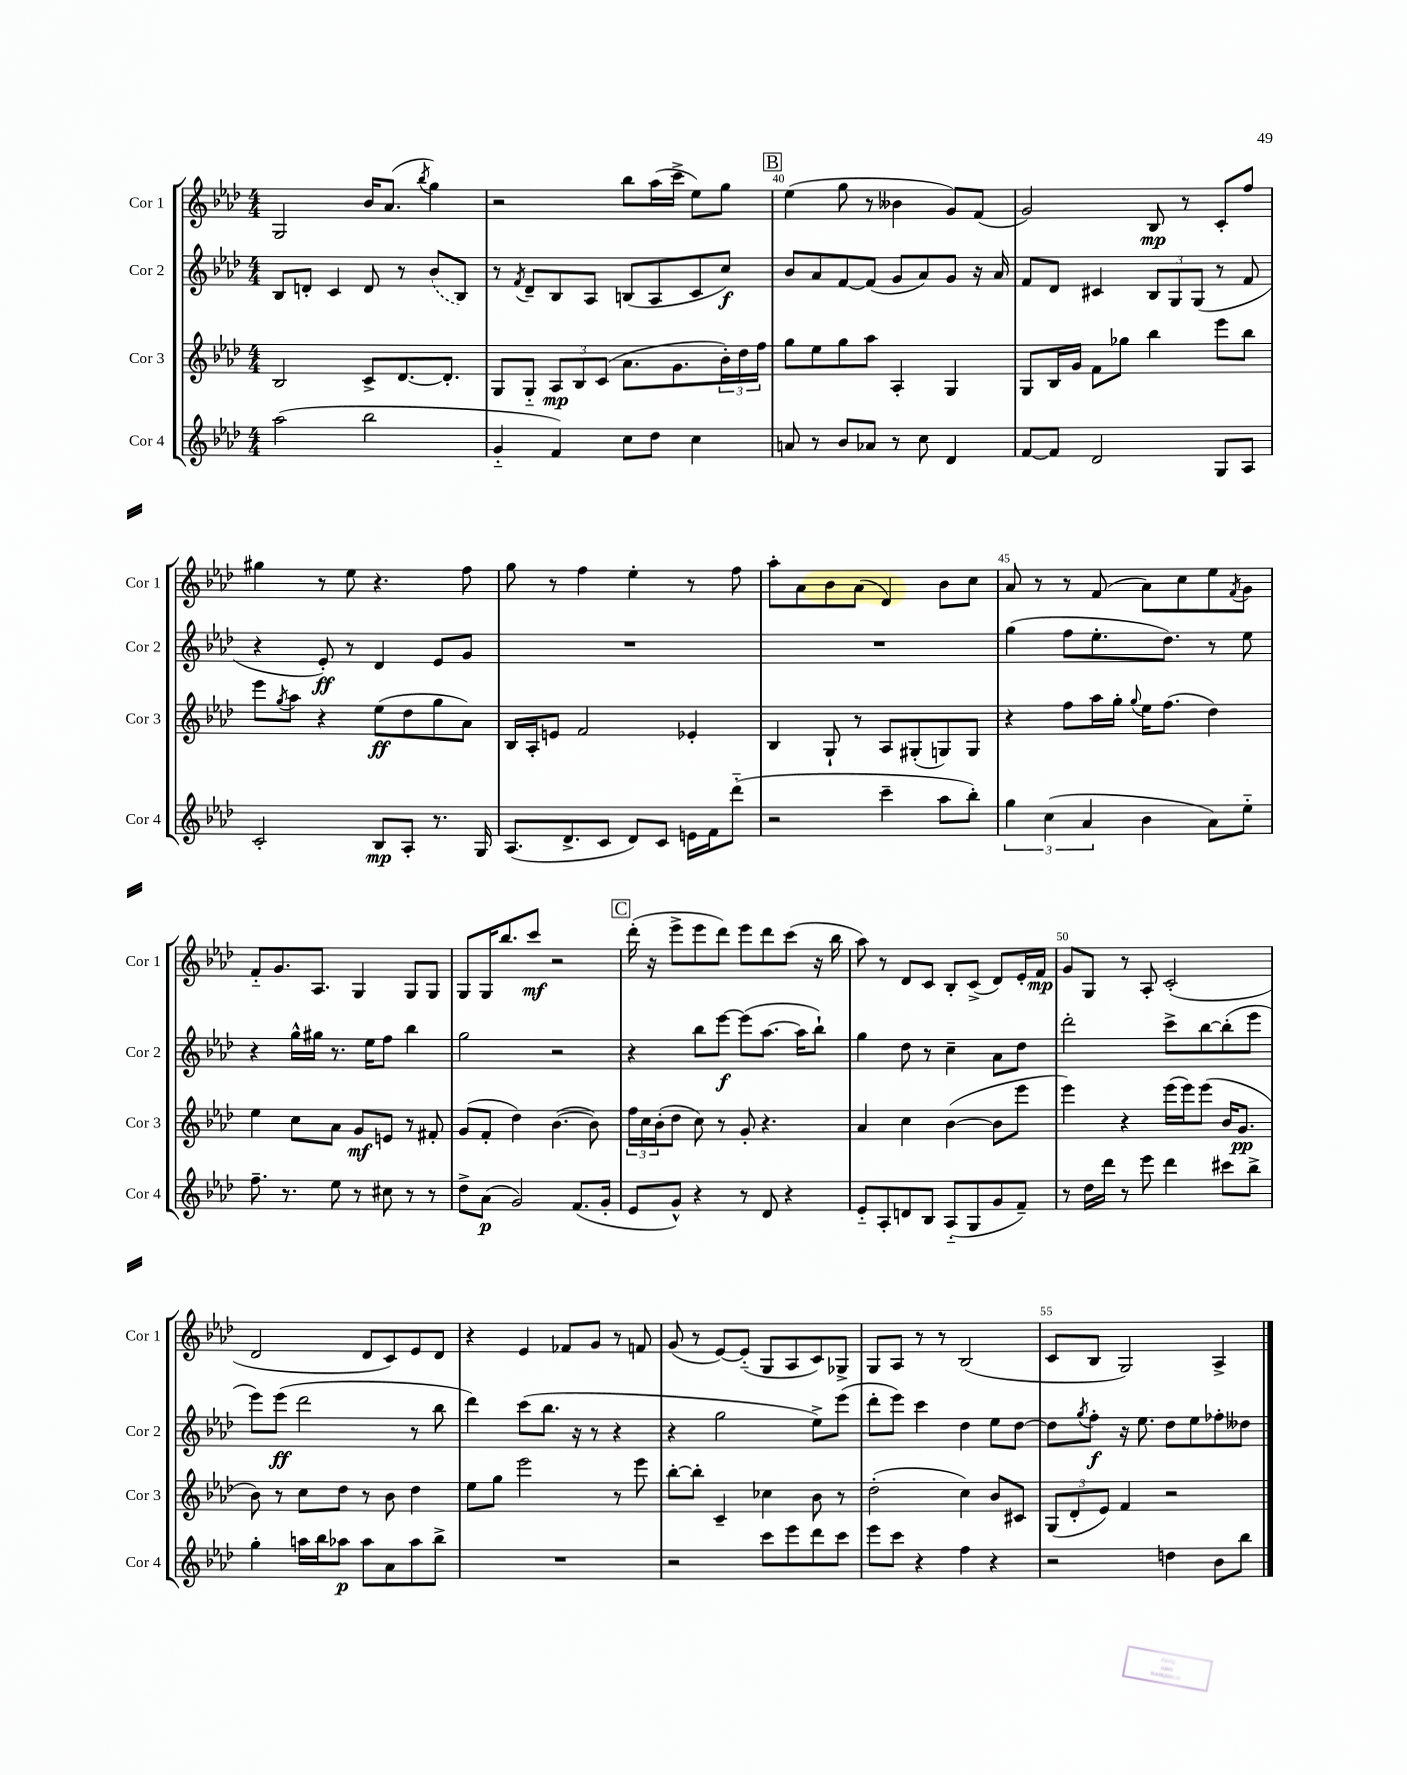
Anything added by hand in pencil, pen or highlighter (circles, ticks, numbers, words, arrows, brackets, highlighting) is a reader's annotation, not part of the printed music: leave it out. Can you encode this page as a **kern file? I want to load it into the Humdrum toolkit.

**kern	**kern	**kern	**kern
*staff4	*staff3	*staff2	*staff1
*clefG2	*clefG2	*clefG2	*clefG2
*k[b-e-a-d-]	*k[b-e-a-d-]	*k[b-e-a-d-]	*k[b-e-a-d-]
*M4/4	*M4/4	*M4/4	*M4/4
(2aa-	2B-	8B-	2G
.	.	8d'	.
.	.	4c	.
2bb-	8c^	8d	16b-
.	.	.	(8.a-
.	[8.d-	8r	.
.	.	.	8qbb-
.	.	(8b-	4gg)
.	8.d-']	.	.
.	.	8B-)	.
=	=	=	=
4g'~	8G	8r	2r
.	.	8qf	.
.	8G'~	8d-~	.
4f)	12A-	8B-	.
.	12B-	.	.
.	.	8A-	.
.	(12c	.	.
8cc	8.a-	(8B	8bb-
8dd-	.	8A-	(16aa-
.	8.g	.	16ccc^
4cc	.	8c	8ee-)
.	24b-')	8cc)	8gg
.	24dd-	.	.
.	24ff	.	.
=	=	=	=
8a	8gg	8b-	(4ee-
8r	8ee-	8a-	.
8b-	8gg	[8f	8gg
8a-	8aa-	(8f]	8r
8r	4A-'	8g	4b--
8cc	.	8a-)	.
4d-	4G	8g	8g)
.	.	16r	(8f
.	.	16a-	.
=	=	=	=
[8f	8G	8f	2g)
8f]	16B-	8d-	.
.	16g	.	.
2d-	8f	4c#	.
.	8gg-	.	.
.	4bb-	12B-	8B-
.	.	12G	.
.	.	.	8r
.	.	(12G	.
8G	8eee-	8r	8c'
8A-	8bb-	8f	8ff
=	=	=	=
2c'	8eee-	4r	4gg#
.	8qgg	.	.
.	8aa-	.	.
.	4r	8e-')	8r
.	.	8r	8ee-
8B-	(8ee-	4d-	4.r
8A-'	8dd-	.	.
8.r	8gg	8e-	.
.	8a-)	8g	8ff
16G	.	.	.
=	=	=	=
(8.A-	16B-	1r	8gg
.	16A-'	.	.
.	8e	.	8r
8.d-^	.	.	.
.	2f	.	4ff
8c	.	.	.
8d-)	.	.	4ee-'
8c	.	.	.
16e	4e-'	.	8r
16f	.	.	.
(8ddd-'~	.	.	8ff
=	=	=	=
2r	4B-	1r	8aa-'
.	.	.	8a-
.	8G`	.	8b-
.	8r	.	(8a-
4ccc~	8A-	.	4d-)
.	(8G#'	.	.
8aa-	8G)	.	8b-
8bb-')	8G	.	8cc
=	=	=	=
6gg	4r	(4gg	8a-
.	.	.	8r
(6cc	.	.	.
.	8ff	8ff	8r
6a-	.	.	.
.	16aa-	8.ee-'	(8f
.	16gg'	.	.
.	8qqgg	.	.
4b-	16ee-	.	8a-)
.	(8.ff	8.dd-)	.
.	.	.	8cc
8a-)	4dd-)	8r	8ee-
.	.	.	8qf
8ee-'~	.	8ee-	8g
=	=	=	=
8.ff~	4ee-	4r	8f'~
.	.	.	8.g
8.r	.	.	.
.	8cc	16gg^^	.
.	.	16gg#	8.A-
8ee-	8a-	8.r	.
8r	8g	.	4G
.	.	16ee-	.
8cc#	8e	8ff	.
8r	8r	4bb-	8G
8r	8f#'	.	8G
=	=	=	=
8dd-^	(8g	2gg	8G
(8a-	8f'	.	16G
.	.	.	8.bb-
2g)	4dd-)	.	.
.	.	.	8ccc
.	([4.b-	2r	2r
(8.f	.	.	.
.	8b-])	.	.
16g'	.	.	.
=	=	=	=
8e-	24ff	4r	(16ddd-'
.	24cc	.	.
.	.	.	16r
.	(24b-'	.	.
8g^^)	8dd-	.	8eee-^
4r	8cc)	8bb-	8eee-
.	8r	[8eee-	8ddd-)
8r	8g'	(8eee-]	8eee-
8d-	4.r	[8.aa-	8ddd-
4r	.	.	(8ccc
.	.	16aa-]	.
.	.	8bb-`)	16r
.	.	.	16bb-
=	=	=	=
8e-'~	4a-	4gg	8aa-)
8A-'	.	.	8r
8d	4cc	8dd-	8d-
8B-	.	8r	8c
(8A-'~	([4b-	4cc~	8B-'
8G	.	.	(8c^
8g	8b-]	8a-	8d-)
8f~)	8eee-	8dd-	16e-'
.	.	.	16f
=	=	=	=
8r	4eee-)	2ddd-'	8g
16dd-	.	.	8G
16ddd-	.	.	.
8r	4r	.	8r
8eee-	.	.	8A-'
4ddd-	(16eee-	8ccc^	(2c'
.	16eee-)	.	.
.	(8eee-	[8bb-	.
8ccc#	16b-	(8bb-']	.
.	8.g	.	.
8bb-^	.	8eee-	.
=	=	=	=
4gg'	8b-)	8eee-)	2d-
.	8r	(8eee-	.
16aa	8cc	2ddd-	.
16bb-	.	.	.
8aa-	8dd-	.	.
8aa-	8r	.	8d-
8a-	8b-	.	8c)
8aa-	4dd-	8r	8e-
8bb-^	.	8bb-	8d-
=	=	=	=
1r	8ee-	4ddd-)	4r
.	8gg	.	.
.	2eee-	(8ccc	4e-
.	.	8.bb-	.
.	.	.	8f-
.	.	16r	.
.	.	8r	8g
.	8r	4r	8r
.	8eee-	.	8f
=	=	=	=
2r	[8bb-'	4r	(8g
.	8bb-']	.	8r
.	4c~	2gg	[8e-)
.	.	.	(8e-'~]
8ccc	4cc-	.	8G
8eee-	.	.	8A-
8ddd-	8b-	8ee-^)	8c)
8ccc	8r	(8eee-	8G-^
=	=	=	=
8eee-	(2dd-'	8ddd-'	8G
8ccc	.	8eee-)	8A-
4r	.	4ccc	8r
.	.	.	8r
4ff	4cc)	4dd-	(2B-
4r	8b-	8ee-	.
.	8c#	[8dd-	.
=	=	=	=
2r	(12G	8dd-]	8c
.	12d-'	.	.
.	.	8qgg	.
.	.	8ff'	8B-
.	12e-)	.	.
.	4f	16r	2G)
.	.	8.ee-	.
4dd	2r	8dd-	.
.	.	8ee-	.
8b-	.	8ff-'	4A-^
8bb-	.	8dd--	.
==	==	==	==
*-	*-	*-	*-
